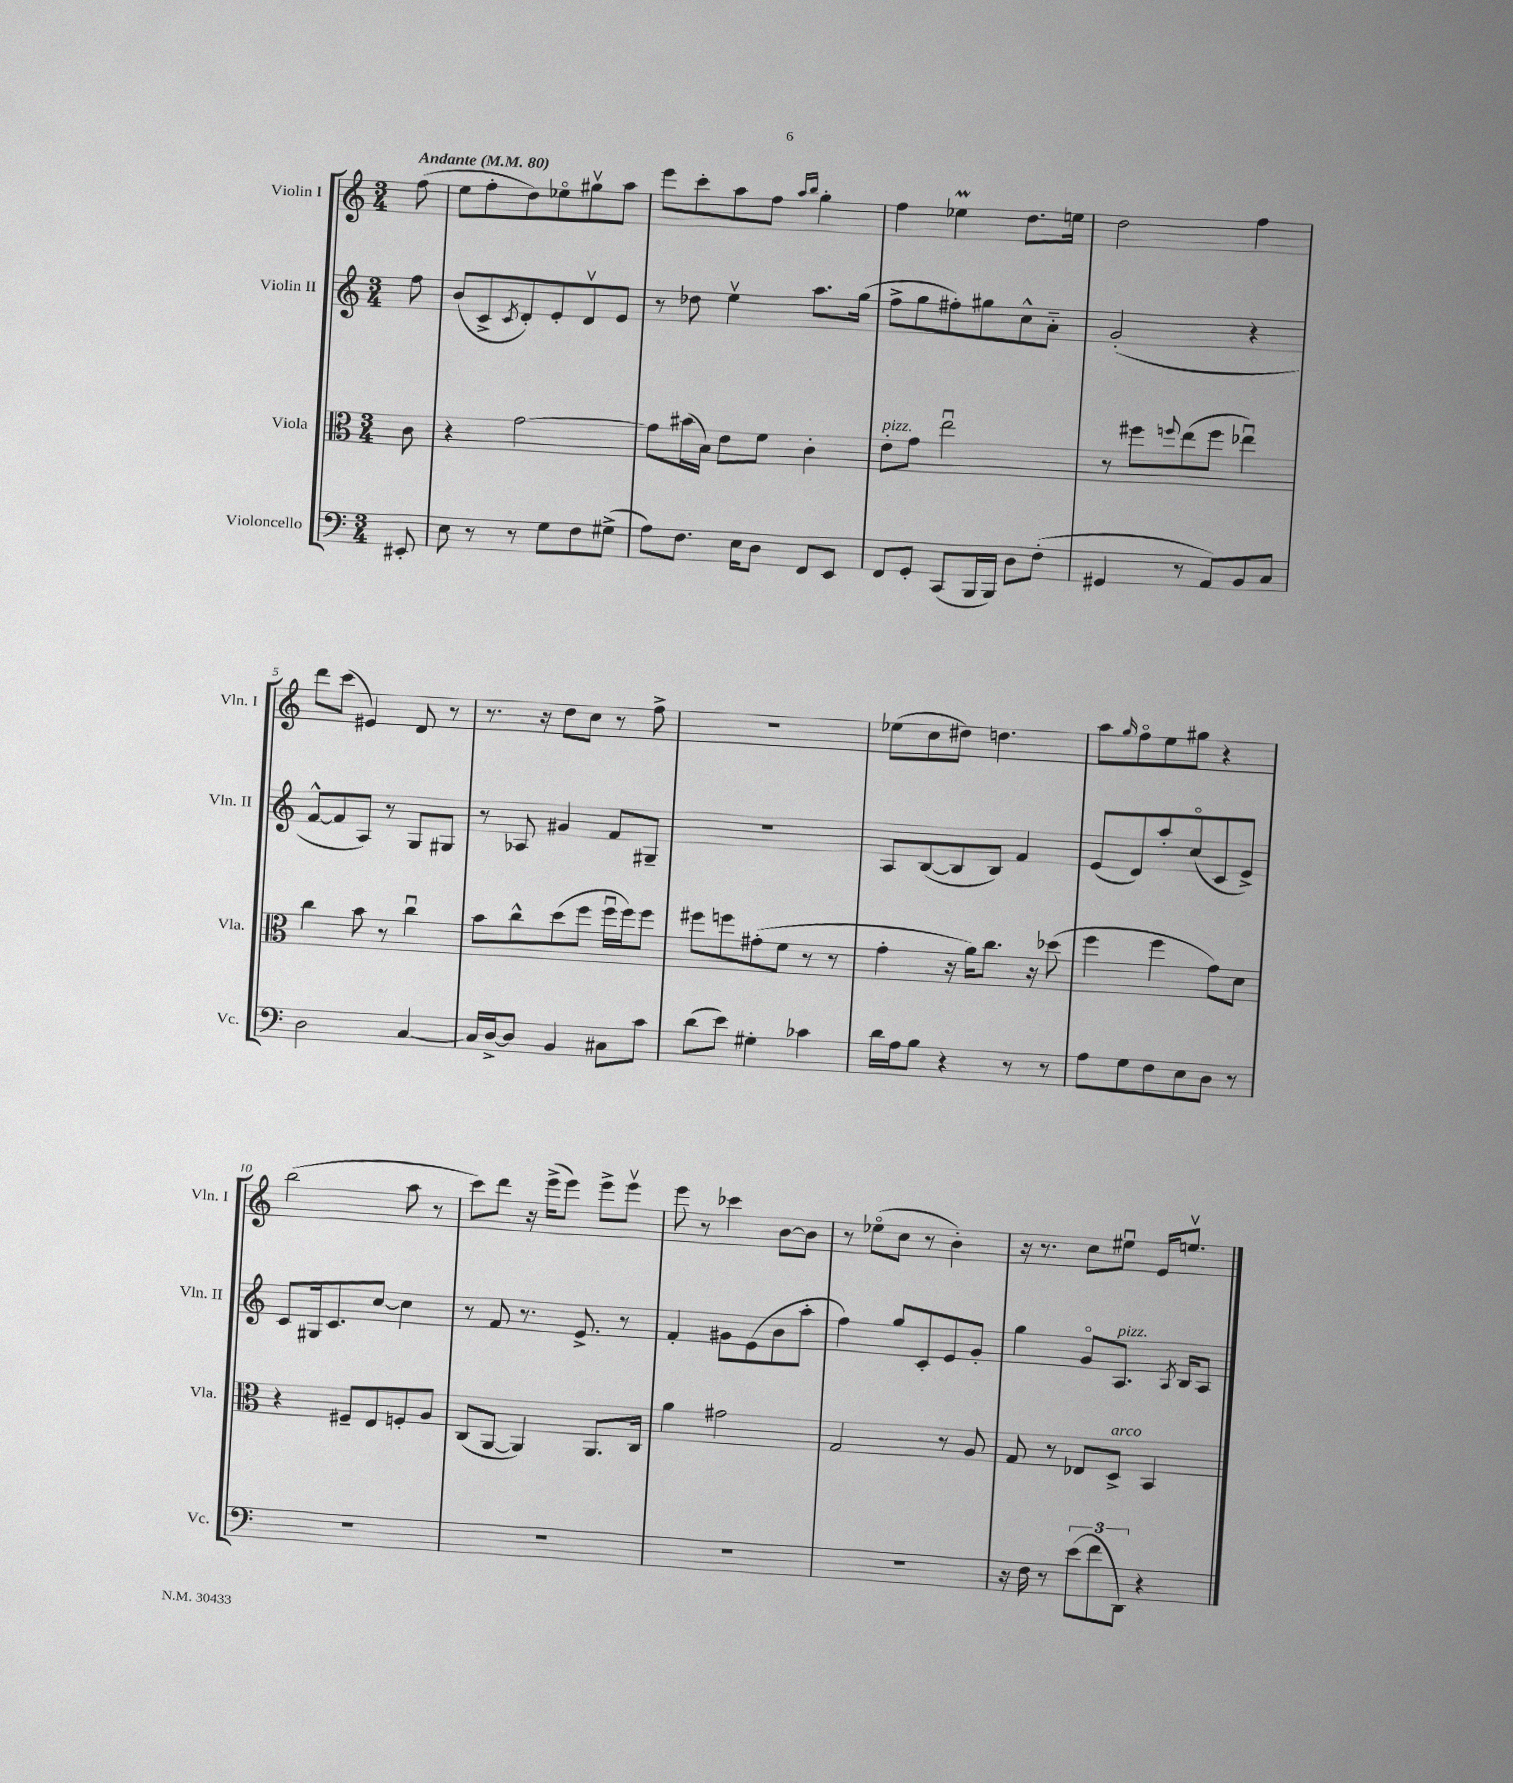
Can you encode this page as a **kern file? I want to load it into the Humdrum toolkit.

**kern	**kern	**kern	**kern
*staff4	*staff3	*staff2	*staff1
*clefF4	*clefC3	*clefG2	*clefG2
*k[]	*k[]	*k[]	*k[]
*M3/4	*M3/4	*M3/4	*M3/4
*MM80	*MM80	*MM80	*MM80
8EE#'/	8c\	8ff\	(8ff\
=	=	=	=
8E\	4r	(8b/L	8ee\L
8r	.	8c^/	8ff'\
.	.	8qc/	.
8r	[2g\	8d'/)	8dd\)
8G\L	.	8e'/	8ee-o\
8F\	.	8dv/	8gg#v\
(8G#^\J	.	8e/J	8aa\J
=	=	=	=
8A\L)	8g\]L	8r	8eee\L
8.F\J	(16b#\L	8dd-\	8ccc'\
.	16B\JJ)	.	.
.	8e\L	4eev\	8aa\
16E\LK	.	.	.
8D\J	8f\J	.	8ff\J
.	.	.	16qqaa/LL
.	.	.	16qqbb/JJ
8FF/L	4c'\	8.aa\L	4gg'\
8EE/J	.	.	.
.	.	(16gg\Jk	.
=	=	=	=
8FF/L	8e'\L	8ff^\L	4ff\
8GG'/J	8g\J	8gg\	.
(8CC/L	2eeu\	8ff#'\)	4ee-\
16BBB/L	.	8gg#\	.
16BBB/JJ)	.	.	.
8D\L	.	8cc^^\	8.dd\L
(8F'\J	.	8a'~\J	.
.	.	.	16ee\Jk
=	=	=	=
4GG#/	8r	(2g'/	2dd\
.	8ff#\L	.	.
.	8qqff/	.	.
8r	(8ee\	.	.
8AA/L)	8ff\J	.	.
8BB/	4ee-u\)	4r	4ff\
8C/J	.	.	.
=	=	=	=
2D\	4cc\	[8f^^/L	8ddd\L
.	.	8f/]	(8ccc\J
.	8b\	8A/J)	4e#/)
.	8r	8r	.
[4C/	4ccu\	8G/L	8d/
.	.	8G#/J	8r
=	=	=	=
16C/]LL	8b\L	8r	8.r
[16D^/J	.	.	.
8D/]J	8cc^^\	8A-/	.
.	.	.	16r
4BB/	(8dd\	4g#/	8dd\L
.	8ff\J	.	8cc\J
8C#\L	16ffu\LL	8f/L	8r
.	16ff\J)	.	.
8c\J	8ff\J	8G#~/J	8ff^\
=	=	=	=
(8d\L	8ff#\L	2.r	2.r
8e\J)	8ff\	.	.
4G#'\	(8g#'\	.	.
.	8f\J	.	.
4c-\	8r	.	.
.	8r	.	.
=	=	=	=
16d\LL	4g'\	8A/L	(8ee-\L
16A\J	.	.	.
8B\J	.	([8B/	8cc\
4r	16r	8B/]	8dd#\J)
.	16a\LK)	.	.
.	8.cc\J	8B/J)	4.dd\
8r	.	4f/	.
.	16r	.	.
8r	(8dd-\	.	.
=	=	=	=
8A\L	4ff\	(8e/L	8aa\L
.	.	.	16qqgg/
8G\	.	8d/)	8ffo\
8F\	4ff\	8aa'/	8ee\
8E\	.	(8cco/	8gg#\J
8D\J	8g\L)	8c/	4r
8r	8d\J	8e^/J)	.
=	=	=	=
2.r	4r	8c/L	(2bb\
.	.	16G#/k	.
.	.	8.c/	.
.	8F#~/L	.	.
.	8E/	[8cc/J	.
.	8F'/	4cc\]	8aa\
.	8A/J	.	8r
=	=	=	=
2.r	(8C/L	8r	8ccc\L)
.	[8AA/J	8f/	8ddd\J
.	4AA/])	8.r	16r
.	.	.	(16eee^\LK
.	.	.	8eee\J)
.	.	8.e^/	.
.	8.AA/L	.	8eee^\L
.	.	8r	8eeev\J
.	16C/Jk	.	.
=	=	=	=
2.r	4a\	4f'/	8eee\
.	.	.	8r
.	2g#\	8g#\L	4ccc-\
.	.	(8e\	.
.	.	8b\	[8b\L
.	.	8aa'\J	8b\]J
=	=	=	=
2.r	2G/	4ff\)	8r
.	.	.	(8ee-o\L
.	.	8gg/L	8cc\J
.	.	8c'/	8r
.	8r	8e/	4b'\)
.	8A/	8g'/J	.
=	=	=	=
16r	8G/	4gg\	16r
16F\	.	.	8.r
8r	8r	.	.
(12e\L	8E-/L	8go/L	8cc\L
12f\	.	.	.
.	8D^/J	8.A/J	8ee#u\J
12DD\J)	.	.	.
4r	4BB/	.	16e/LK
.	.	8qA/	.
.	.	16B/LK	8.eev/J
.	.	8A/J	.
==	==	==	==
*-	*-	*-	*-
